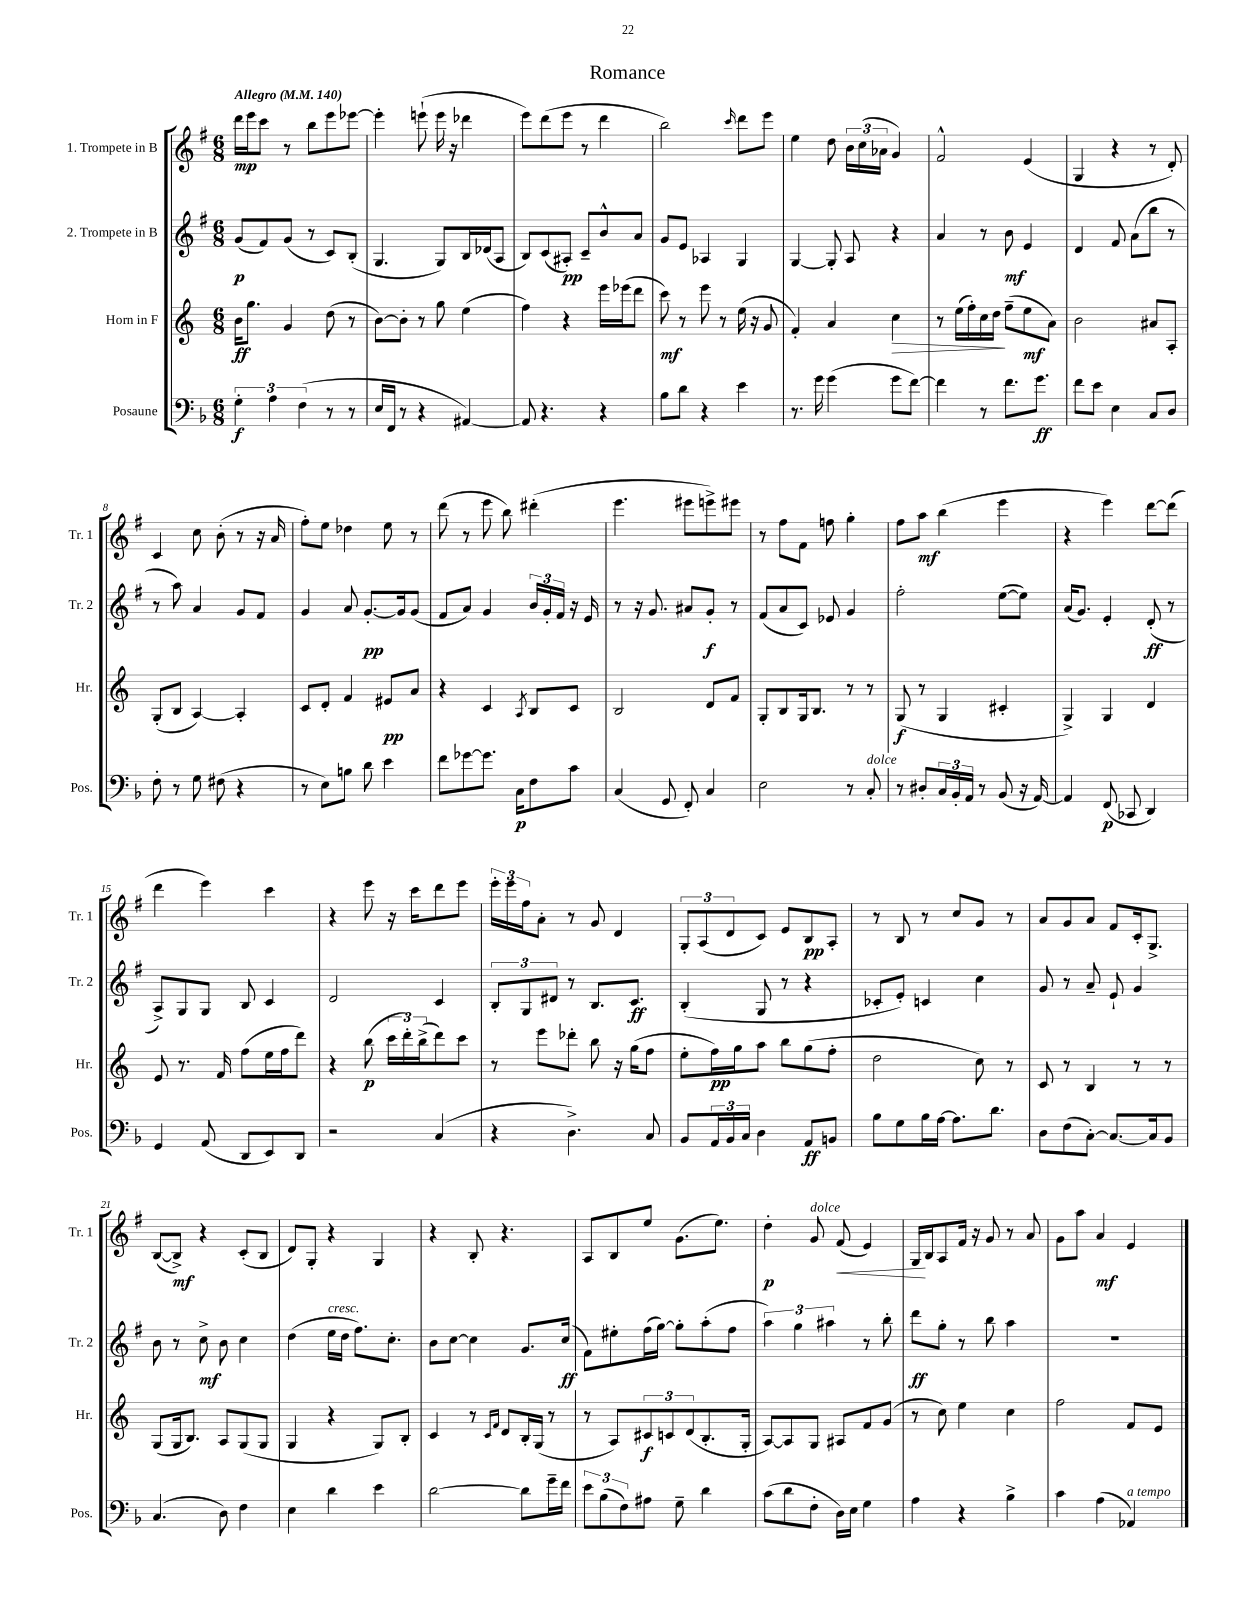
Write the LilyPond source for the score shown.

\header { title = "Romance" }
<<
\new StaffGroup <<
\new Staff = "s0" \with { instrumentName = "1. Trompete in B" shortInstrumentName = "Tr. 1" } {
    \clef treble \key g \major \numericTimeSignature \time 6/8 \tempo "Allegro" 4 = 140
    d'''16\mp e'''16 c'''8 r8 b''8 e'''8 ees'''8~ |
    ees'''4-. e'''8-!( e'''16 r16 des'''4 |
    e'''8) d'''8( e'''8 r8 d'''4 |
    b''2) \grace { c'''16 } d'''8 e'''8 |
    e''4 d''8 \tuplet 3/2 { b'16 c''16( aes'16 } g'4) |
    fis'2-^ e'4( |
    g4 r4 r8 d'8-.) |
    c'4 c''8 b'8-.( r8 r16 a'16 |
    fis''8-.) e''8 des''4 e''8 r8 |
    d'''8( r8 e'''8 b''8) dis'''4-.( |
    e'''4. eis'''8 e'''8->) eis'''8 |
    r8 fis''8 fis'8 f''8 g''4-. |
    fis''8 a''8\mf b''4( e'''4 |
    r4 e'''4) d'''8~ d'''8( |
    d'''4 e'''4) c'''4 |
    r4 e'''8 r16 c'''16 d'''8 e'''8 |
    \tuplet 3/2 { e'''16-. e'''16 fis''16 } a'8-. r8 g'8 d'4 |
    \tuplet 3/2 { g8-. a8( d'8 } c'8) e'8 b8\pp a8-. |
    r8 b8 r8 c''8 g'8 r8 |
    a'8 g'8 a'8 fis'8 c'16-. g8.-> |
    b8~( b8->\mf) r4 c'8-.( b8 |
    d'8) g8-. r4 g4 |
    r4 b8-. r4. |
    a8 b8 e''8 g'8.( e''8.) |
    d''4-.\p g'8^\markup { \italic "dolce" } fis'8\<( e'4) |
    g16\! b16 a8 fis'16 r16 g'8 r8 a'8 |
    g'8 a''8 a'4\mf e'4 \bar "|." |
}
\new Staff = "s1" \with { instrumentName = "2. Trompete in B" shortInstrumentName = "Tr. 2" } {
    \clef treble \key g \major \numericTimeSignature \time 6/8
    g'8\p( fis'8) g'8( r8 c'8) b8-.( |
    g4. g8) b16 des'16( a8 |
    b8) c'8( ais8-.\pp) c'8-- b'8-^ a'8 |
    g'8 e'8 aes4 g4 |
    g4~ g8-. a8 r4 |
    a'4 r8 b'8\mf e'4 |
    d'4 fis'8 a'8( b''8 r8 |
    r8 a''8) a'4 g'8 fis'8 |
    g'4 a'8 g'8.~-.\pp g'16 g'8( |
    fis'8 a'8) g'4 \tuplet 3/2 { b'16 g'16-. fis'16 } r16 e'16 |
    r8 r16 g'8. ais'8 g'8-.\f r8 |
    fis'8( a'8 c'8) ees'8 g'4 |
    fis''2-. e''8~( e''8) |
    a'16( g'8.) e'4-. d'8-.\ff( r8 |
    a8->) g8 g8 b8 c'4 |
    d'2 c'4 |
    \tuplet 3/2 { b8-. g8 dis'8 } r8 b8. c'8.\ff |
    b4-.( g8 r8 r4 |
    ces'8-. e'8-.) c'4 c''4 |
    g'8 r8 a'8-- e'8-! g'4 |
    b'8 r8 c''8->\mf b'8 c''4 |
    d''4( e''16^\markup { \italic "cresc." } d''16 fis''8.) c''8.-. |
    b'8 c''8~ c''4 g'8. c''16\ff( |
    fis'8) eis''8-. fis''16( g''16~) g''8-. a''8-.( fis''8 |
    \tuplet 3/2 { a''4) g''4 ais''4 } r8 b''8-. |
    d'''8\ff g''8-. r8 b''8 a''4 |
    R2. \bar "|." |
}
\new Staff = "s2" \with { instrumentName = "Horn in F" shortInstrumentName = "Hr." } {
    \clef treble \key c \major \numericTimeSignature \time 6/8
    b'16\ff g''8. g'4 d''8( r8 |
    b'8~) b'8-. r8 g''8 e''4( |
    f''4) r4 e'''16 ees'''16( d'''8 |
    c'''8\mf) r8 e'''8 r8 e''16( r16 g'8 |
    f'4-.) a'4 c''4\> |
    r8 e''16( f''16-.) c''16 d''16\! f''8--( e''8\mf a'8) |
    b'2 ais'8 a8-. |
    g8-.( b8 a4~) a4-. |
    c'8 d'8-. f'4 eis'8\pp a'8 |
    r4 c'4 \acciaccatura { a8 } b8 c'8 |
    b2 d'8 f'8 |
    g8-. b8 g16 b8. r8 r8 |
    g8\f( r8 g4 cis'4-. |
    g4->) g4 d'4 |
    e'8 r8. f'16 f''8( e''16 f''16 d'''8) |
    r4 b''8\p( \tuplet 3/2 { c'''16 d'''16-.) b''16->( } d'''8) c'''8 |
    r8 e'''8 des'''8-. b''8 r16 g''16( f''8 |
    e''8-. f''16\pp) g''16 a''8 b''8 g''8( f''8-. |
    d''2 c''8) r8 |
    c'8 r8 b4 r8 r8 |
    g8( g16 b8.) a8 g8( g8 |
    g4 r4 g8) b8-. |
    c'4 r8 \grace { c'16 f'16 } d'8 b16-. g16( r8 |
    r8 a8) \tuplet 3/2 { cis'8\f c'8 d'8( } b8.-. g16-. |
    a8~) a8 g8 ais8 f'8 g'8( |
    r8 c''8) e''4 c''4 |
    f''2 f'8 e'8 \bar "|." |
}
\new Staff = "s3" \with { instrumentName = "Posaune" shortInstrumentName = "Pos." } {
    \clef bass \key f \major \numericTimeSignature \time 6/8
    \tuplet 3/2 { g4-.\f a4 f4( } r8 r8 |
    e16 f,16 r8 r4 ais,4~) |
    ais,8 r4. r4 |
    bes8 d'8 r4 e'4 |
    r8. g'16 g'4( g'8 f'8~) |
    f'4 r8 f'8. g'8.\ff |
    f'8 e'8 e4 c8 d8 |
    f8-. r8 g8 fis8( r4 |
    r8 e8) b8 d'8 e'4 |
    f'8 ges'8~ ges'8. c16\p f8 c'8 |
    c4( g,8 f,8-.) c4 |
    e2 r8 c8-.^\markup { \italic "dolce" } |
    r8 dis8-. \tuplet 3/2 { c16 bes,16-. a,16 } r8 bes,8( r16 a,16~) |
    a,4 f,8\p( ces,8 d,4) |
    g,4 a,8( d,8 e,8) d,8 |
    r2 c4( |
    r4 d4.->) c8 |
    bes,8 \tuplet 3/2 { a,16 bes,16 c16 } d4 a,8\ff b,8 |
    bes8 g8 bes16 a16~ a8. d'8. |
    d8 f8( c8~-.) c8.~ c16 bes,8 |
    c4.( d8) f4 |
    e4 d'4 e'4 |
    d'2~ d'8 g'16-- f'16 |
    \tuplet 3/2 { e'8 bes8( f8) } ais8 g8-- d'4 |
    c'8( d'8 f8-. d16) e16 g4 |
    a4 r4 bes4-> |
    c'4 a4( aes,4^\markup { \italic "a tempo" }) \bar "|." |
}
>>
>>
